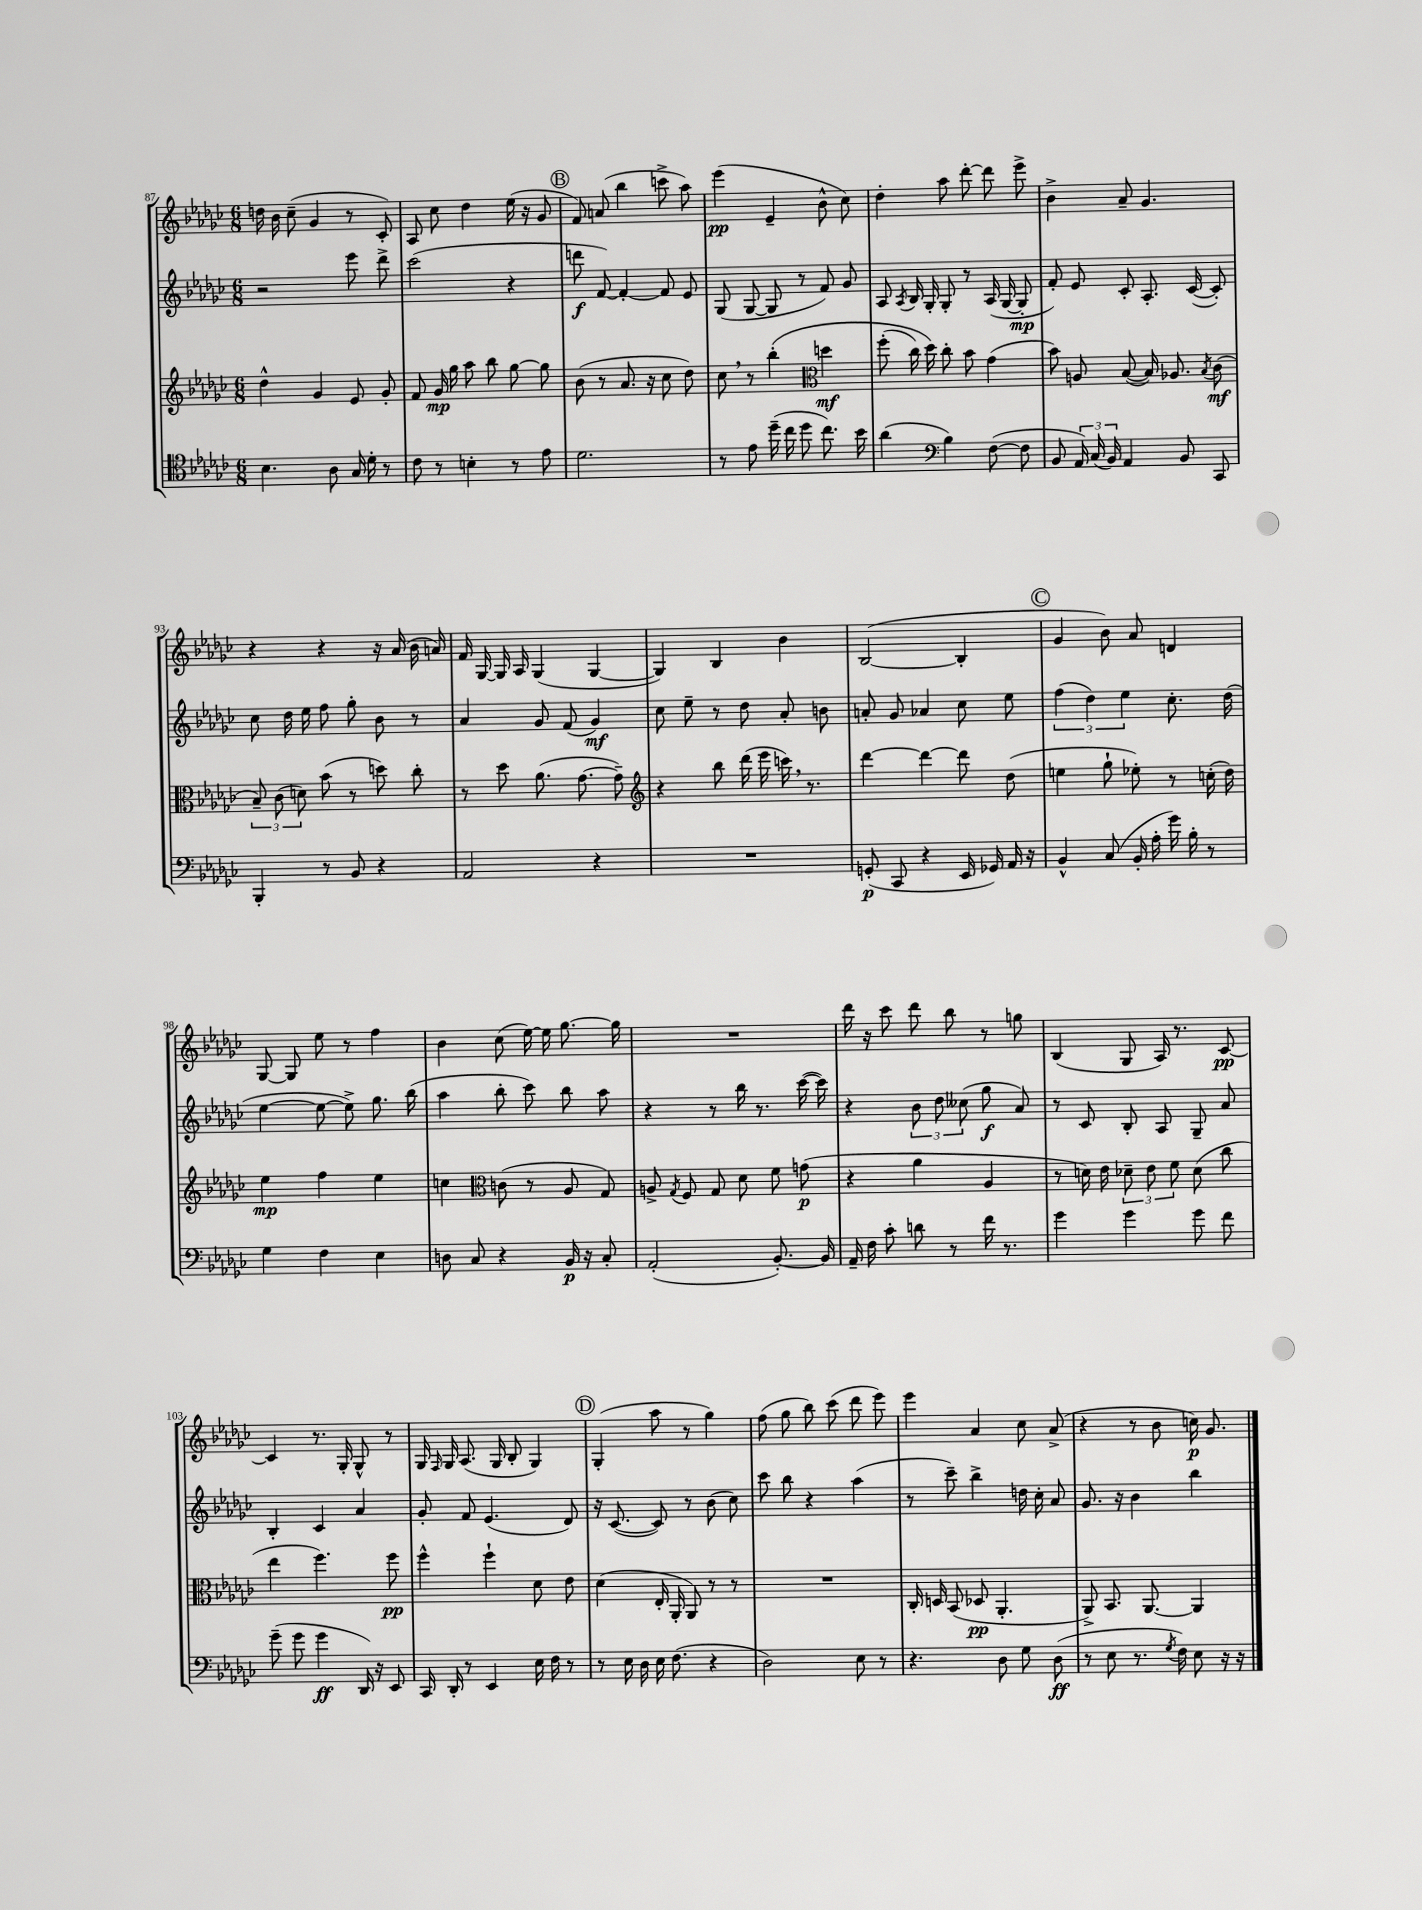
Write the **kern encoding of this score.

**kern	**kern	**kern	**kern
*staff4	*staff3	*staff2	*staff1
*clefC4	*clefG2	*clefG2	*clefG2
*k[b-e-a-d-g-c-]	*k[b-e-a-d-g-c-]	*k[b-e-a-d-g-c-]	*k[b-e-a-d-g-c-]
*M6/8	*M6/8	*M6/8	*M6/8
4.B-	4dd-^^	2r	16dd
.	.	.	16b-
.	.	.	(8cc-~
.	4g-	.	4g-
8A-	.	.	.
16G-	8e-	8eee-	8r
16d-'	.	.	.
8r	8g-'	8ddd-^	8c-')
=	=	=	=
8c-	8f	(2ccc-	8A-
8r	16g-	.	8cc-
.	16gg-	.	.
4B'	8aa-	.	4dd-
.	8bb-	.	.
8r	[8gg-	4r	(16ee-
.	.	.	16r
8e-	8gg-]	.	8g-
=	=	=	=
2.d-	(8b-	8ddd	8f)
.	8r	[8f)	(8a
.	8.a-	4f'_	4bb-
.	16r	.	.
.	8cc-	8f]	8ccc^
.	8dd-)	8e-	8aa-)
=	=	=	=
8r	8cc-	(8G-	(4eee-
8e-	8r	[8G-	.
(16dd-~	&(4bb-'	8G-]	4e-~
16cc-	.	.	.
8dd-	.	8r	.
*	*clefC3	*	*
8.cc-)	4dd	8f)	8b-^^
.	.	8g-	8cc-)
16b-	.	.	.
=	=	=	=
(4a-	(8ff'	8A-	4dd-'
.	.	8qA-	.
.	16cc-)	16B-	.
.	16dd-&)	16G-'	.
*clefF4	*	*	*
4B-)	8cc-'	8G-'	8aa-
.	8b-	8r	[8ddd-'
([8F	(4g-	(16A-	8ddd-]
.	.	[16G-	.
8F]	.	8G-']	8eee-^
=	=	=	=
8BB-	8b-)	8f')	4b-^
24AA-)	8A	8e-	.
(24C-	.	.	.
24BB-)	.	.	.
4AA-	([8B-	8c-'	8a-~
.	16B-])	8.A-'	4.g-
.	8.A-	.	.
8BB-	.	.	.
.	.	([16c-	.
.	8qB-	.	.
8CC-	(8c-	8c-'])	.
=	=	=	=
4BBB-'	12B-~)	8cc-	4r
.	(12c-	.	.
.	.	16dd-	.
.	12d)	.	.
.	.	16ee-	.
8r	(8b-	8ff	4r
8BB-	8r	8gg-'	.
4r	8dd)	8b-	16r
.	.	.	(16a-
.	8cc-'	8r	16b-
.	.	.	16a)
=	=	=	=
2AA-	8r	4a-	16f
.	.	.	[16G-
.	8dd-	.	16G-]
.	.	.	16A-
.	(8.a-	8g-	(4G-
.	.	(8f	.
.	[8.g-	.	.
4r	.	4g-)	[4G-
.	8g-~])	.	.
=	=	=	=
*	*clefG2	*	*
2.r	4r	8cc-	4G-])
.	.	8ee-~	.
.	8bb-	8r	4B-
.	(16ddd-	8dd-	.
.	16eee-	.	.
.	16ccc)	8a-'	4b-
.	8.r	.	.
.	.	8b	.
=	=	=	=
(8GG'	[4ddd-	8a'	([2B-
8CC-	.	8g-	.
4r	4ddd-_	4a-	.
16EE-	8ddd-]	8cc-	4B-']
16GG-)	.	.	.
16AA-	(8dd-	8ee-	.
16r	.	.	.
=	=	=	=
4BB-^^	4ee	(6ff	4g-
.	.	6dd-)	.
(8C-	8gg-`	.	8b-)
.	.	6ee-	.
16BB-'	8ee-')	.	8a-
16A-'	.	.	.
16g-)	8r	8.cc-'	4d
16B-'	.	.	.
8r	(16cc'	.	.
.	16dd-)	(16dd-	.
=	=	=	=
4G-	4ee-	[4ee-	[8G-
.	.	.	8G-]
4F	4ff	8ee-_	8ee-
.	.	8ee-^])	8r
4E-	4ee-	8.gg-	4ff
.	.	(16bb-	.
=	=	=	=
8D	4cc	4aa-	4b-
8C-	.	.	.
*	*clefC3	*	*
4r	(8c	8bb-'	(8cc-
.	8r	8ccc-)	[16ee-)
.	.	.	16ee-]
16BB-	8A-	8bb-	[8.gg-
16r	.	.	.
8C-'	8G-)	8aa-	.
.	.	.	16gg-]
=	=	=	=
(2AA-'	8A^	4r	2.r
.	8qG-	.	.
.	8F	.	.
.	8G-	8r	.
.	8d-	16bb-	.
.	.	8.r	.
[8.BB-')	8f	.	.
.	(8g	([16ccc-	.
16BB-]	.	16ccc-])	.
=	=	=	=
16AA-~	4r	4r	16ddd-
16F	.	.	16r
8c-'	.	.	8ccc-
8d	4a-	12b-	8ddd-
.	.	12dd-	.
8r	.	.	8bb-
.	.	(12cc--	.
16f	4A-	8gg-	8r
8.r	.	.	.
.	.	8a-)	8gg
=	=	=	=
4g-	8r	8r	(4B-
.	16d)	8c-	.
.	16e-	.	.
4g-	12d-~	8B-'	8G-
.	12e-	.	.
.	.	8A-	16A-)
.	12f	.	.
.	.	.	8.r
8g-	(8d-	8G-~	.
8f	8cc-	8a-	[8c-
=	=	=	=
(8g-~	4ee-	4B-'	4c-]
8g-	.	.	.
4g-	4.ff)	4c-	8.r
.	.	.	16G-'
16DD-)	.	4a-	8G-^^
16r	.	.	.
8EE-	8ff	.	8r
=	=	=	=
16CC-	4ff^^	8g-'	16G-
.	.	.	16qqF
16DD-'	.	.	16G-
8r	.	8f	(8.A-
4EE-	4ff`	(4.e-	.
.	.	.	16G-
.	.	.	8B-'
16E-	8d-	.	4G-)
16F	.	.	.
8r	8e-	8d-)	.
=	=	=	=
8r	(4d-	16r	(4G-'
.	.	([8.c-	.
16E-	.	.	.
16D-	.	.	.
16E-	16E-'	8c-])	8aa-
(8.F	16AA-'	.	.
.	8AA-)	8r	8r
4r	8r	(8b-	4gg-)
.	8r	8cc-)	.
=	=	=	=
2D-)	2.r	8ccc-	(8ff
.	.	8bb-	8gg-
.	.	4r	8bb-)
.	.	.	(8ccc-
8E-	.	(4aa-	8ddd-
8r	.	.	8eee-)
=	=	=	=
4.r	16C-'	8r	4eee-
.	16D	.	.
.	(8BB-	8ccc-~)	.
.	8D-	4bb-^	4a-
8D-	4.AA-'	.	.
8G-	.	16dd	8cc-
.	.	16cc-'	.
(8D-	.	8a-	(8a-^
=	=	=	=
8r	8AA-^)	8.g-	4r
8E-	8.BB-	.	.
.	.	16r	.
8.r	.	4b-	8r
.	[8.AA-	.	.
.	.	.	8b-
8qG-	.	.	.
16F)	.	.	.
8E-	4AA-]	4bb-	16cc)
.	.	.	8.g-
16r	.	.	.
16r	.	.	.
==	==	==	==
*-	*-	*-	*-
